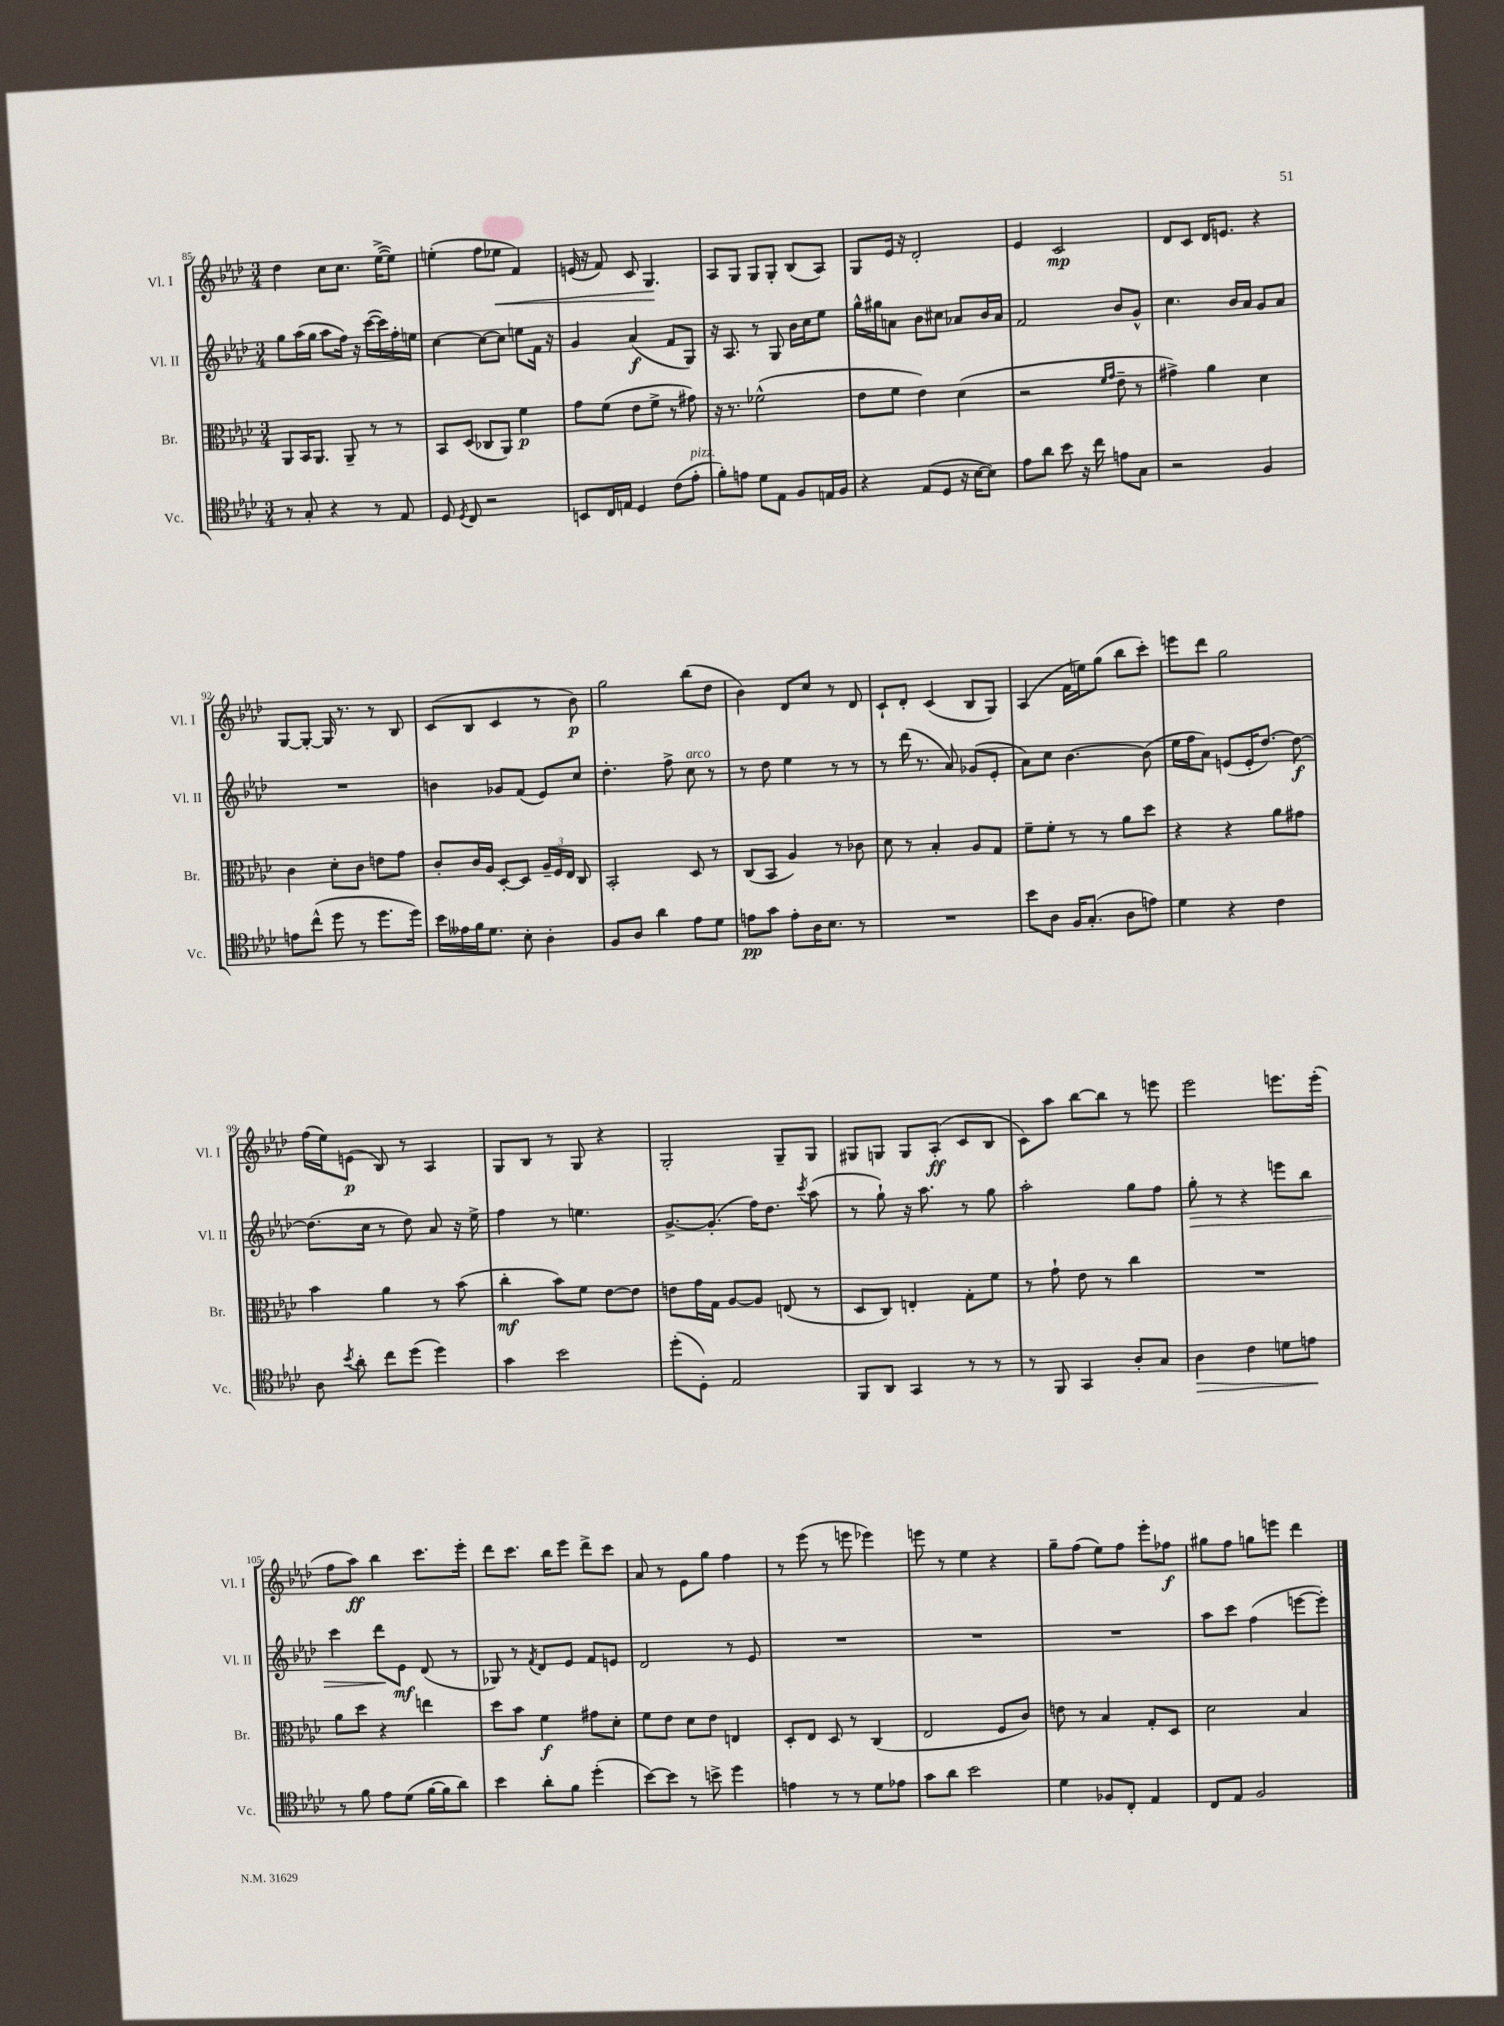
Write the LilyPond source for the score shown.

<<
\new StaffGroup <<
\new Staff = "s0" \with { instrumentName = "Vl. I" shortInstrumentName = "Vl. I" } {
    \clef treble \key aes \major \numericTimeSignature \time 3/4
    \autoBeamOff des''4 c''8[ c''8.] ees''16[~->( ees''8]) |
    e''4-.( f''8[ ees''8]\< f'4) |
    e'16( r16 f'8) c'8 g4.\! |
    aes8[ g8] g8[ g8]-. bes8[( aes8]) |
    g8[ ees'16] r16 des'2-. |
    ees'4 c'2\mp |
    des'8[ c'8] des'16[ e'8.] r4 |
    g8[~ g8]~-. g16 r8. r8 bes8 |
    c'8[( bes8] c'4 r8 bes'8\p) |
    g''2 bes''8[( des''8] |
    bes'4) des'8[ c''8] r8 des'8 |
    c'8[-! des'8]-. c'4( bes8[ g8]) |
    aes4( f'16[ e''16) g''8]( bes''8[ c'''8]-.) |
    e'''8[ des'''8] g''2 |
    f''16[( ees''16) e'8]\p( bes8) r8 aes4 |
    g8[ bes8] r8 g8 r4 |
    g2-. g8[-- g8] |
    gis8[ g8] g8[ aes8]-.\ff( c'8[ bes8] |
    c'8[) aes''8] bes''8[~ bes''8] r8 e'''8 |
    ees'''2 e'''8.[ e'''16]-.( |
    f''8[ aes''8]\ff) bes''4 c'''8.[ ees'''16]-. |
    des'''8[ c'''8.] bes''16[ ees'''8] des'''8[-> c'''8] |
    aes'8 r8 ees'8[ g''8] f''4 |
    r8 ees'''8( r8 e'''8 ees'''4) |
    e'''8 r8 ees''4 r4 |
    g''8[-- f''8]( ees''8[) f''8] ees'''8[-. fes''8]\f |
    gis''8[ f''8] g''8[ e'''8] des'''4 \bar "|." |
}
\new Staff = "s1" \with { instrumentName = "Vl. II" shortInstrumentName = "Vl. II" } {
    \clef treble \key aes \major \numericTimeSignature \time 3/4
    \autoBeamOff g''8[ aes''16( g''16] aes''8[ f''16]) r16 c'''16[~( c'''16) f''16-. e''16] |
    c''4~ c''8[~ c''8] e''8[ f'16] r16 |
    g'4 aes'4\f( f'8[ g8]) |
    r16 aes8. r8 g8 bes'16[ c''16 ees''8] |
    g''16[-^ gis''16 a'8] bes'8[ cis''8] aes'8[ bes'16 aes'16] |
    f'2 bes'8[ g'8]-^ |
    c''4. bes'16[ aes'16] g'8[ aes'8] |
    R2. |
    b'4 ges'8[ f'8]( ees'8[) c''8] |
    des''4.-. f''8-> c''8^\markup { \italic "arco" } r8 |
    r8 des''8 ees''4 r8 r8 |
    r8 des'''16( r8. aes'8) ges'8[( ees'8]-. |
    aes'8[) c''8] bes'4.~ bes'8( |
    ees''16[ f''16 aes'8]) e'8[( e'16-. des''8.]~) des''8~\f |
    des''8.[( c''16] r8 des''8) aes'8 r16 ees''16-> |
    f''4 r8 e''4. |
    g'8.[~-> g'8.]-.( f''16[) des''8.] \acciaccatura { c'''8 } aes''8( |
    r8 g''8-!) r16 aes''8. r8 g''8 |
    aes''2-. g''8[ f''8] |
    g''8-.\> r8 r4 e'''8[ bes''8] |
    c'''4 des'''8[\! ees'8]\mf des'8( r8 |
    ges8) r8 \acciaccatura { f'8 } des'8[ ees'8] f'8[ e'8] |
    des'2 r8 ees'8 |
    R2. |
    R2. |
    R2. |
    aes''8[ c'''8] f''4( e'''8[~ e'''8]-.) \bar "|." |
}
\new Staff = "s2" \with { instrumentName = "Br." shortInstrumentName = "Br." } {
    \clef alto \key aes \major \numericTimeSignature \time 3/4
    \autoBeamOff aes,8[ bes,16 aes,8.] aes,8-- r8 r8 |
    bes,8[ des8]( ces8[ aes,8]) f'4\p |
    g'8[ f'8]( ees'8[ f'8]-> r8 gis'8) |
    r16 r8. fes'2-^( |
    ees'8[ f'8] ees'4) des'4( |
    r2 \grace { f'16[ g'16] } ees'8-- r8 |
    gis'4->) aes'4 des'4 |
    c'4 des'8[-. c'8] e'8[ g'8] |
    c'8[-. c'16 aes16] des8[~-. des8] \tuplet 3/2 { aes16[-- f16 ees16] } c8 |
    bes,2-. des8 r8 |
    c8[( bes,8] aes4) r8 ces'8 |
    des'8 r8 bes4-. aes8[ g8] |
    f'8[-- f'8]-. r8 r8 aes'8[ des''8] |
    r4 r4 aes'8[ gis'8] |
    bes'4 aes'4 r8 bes'8( |
    c''4-.\mf bes'8[) f'8] ees'8[~ ees'8] |
    e'8[ g'16 g16] aes8[~ aes8] e8( r8 |
    des8[ c8]) e4-. g8[-. f'8] |
    r8 g'8-! ees'8 r8 c''4 |
    R2. |
    aes'8[ des''8] r4 e''4 |
    des''8[ bes'8] f'4\f gis'8[ des'8]-. |
    f'8[ ees'8] des'8[ ees'8] e4 |
    des8[-. ees8] des8 r8 c4( |
    ees2 f8[ c'8]) |
    e'8 r8 bes4 g8[-. des8] |
    des'2 bes4 \bar "|." |
}
\new Staff = "s3" \with { instrumentName = "Vc." shortInstrumentName = "Vc." } {
    \clef tenor \key aes \major \numericTimeSignature \time 3/4
    \autoBeamOff r8 g8-. r4 r8 ees8 |
    des8 \acciaccatura { des8 } c8 r2 |
    b,8[ c16 e16] des4 c'8[( ees'8]-.^\markup { \italic "pizz." } |
    f'8[-.) e'8] des'8[ ees8] f8[ e16 f16] |
    r4 ees8[( des8] r16 bes16[~ bes8]) |
    ees'8[ aes'8] bes'8 r16 c''16 e'8[ g8] |
    r2 f4 |
    e'8[ c''8]-^( des''8 r8 des''8.[ des''16]) |
    bes'16[ eeses'16 f'16 des'8.] bes8-. aes4-. |
    f8[ aes8] aes'4 ees'8[ des'8] |
    e'8[\pp g'8] e'8[-. aes16 bes8.] r8 |
    R2. |
    bes'8[ aes8] f16[ g8.]-.( aes8[ e'8]) |
    des'4 r4 c'4 |
    aes8 \acciaccatura { bes'8 } aes'8-. c''8[ des''8]( des''4) |
    g'4 bes'2 |
    des''8[-.( des8]-.) ees2 |
    f,8[ aes,8] g,4 r8 r8 |
    r8 f,8 g,4 aes8[-. g8] |
    aes4\> c'4 d'8[ e'8]\! |
    r8 f'8 ees'8[ des'8]( f'16[~ f'16 aes'8]) |
    bes'4 aes'8[-. f'8] des''4-.( |
    bes'8[~) bes'8] r8 b'8-> des''4 |
    e'4 r8 r8 des'8[ ees'8] |
    g'8[ aes'8] bes'2 |
    des'4 fes8[ c8]-. ees4 |
    c8[ ees8] f2 \bar "|." |
}
>>
>>
\layout { \context { \Score currentBarNumber = #85 } }
